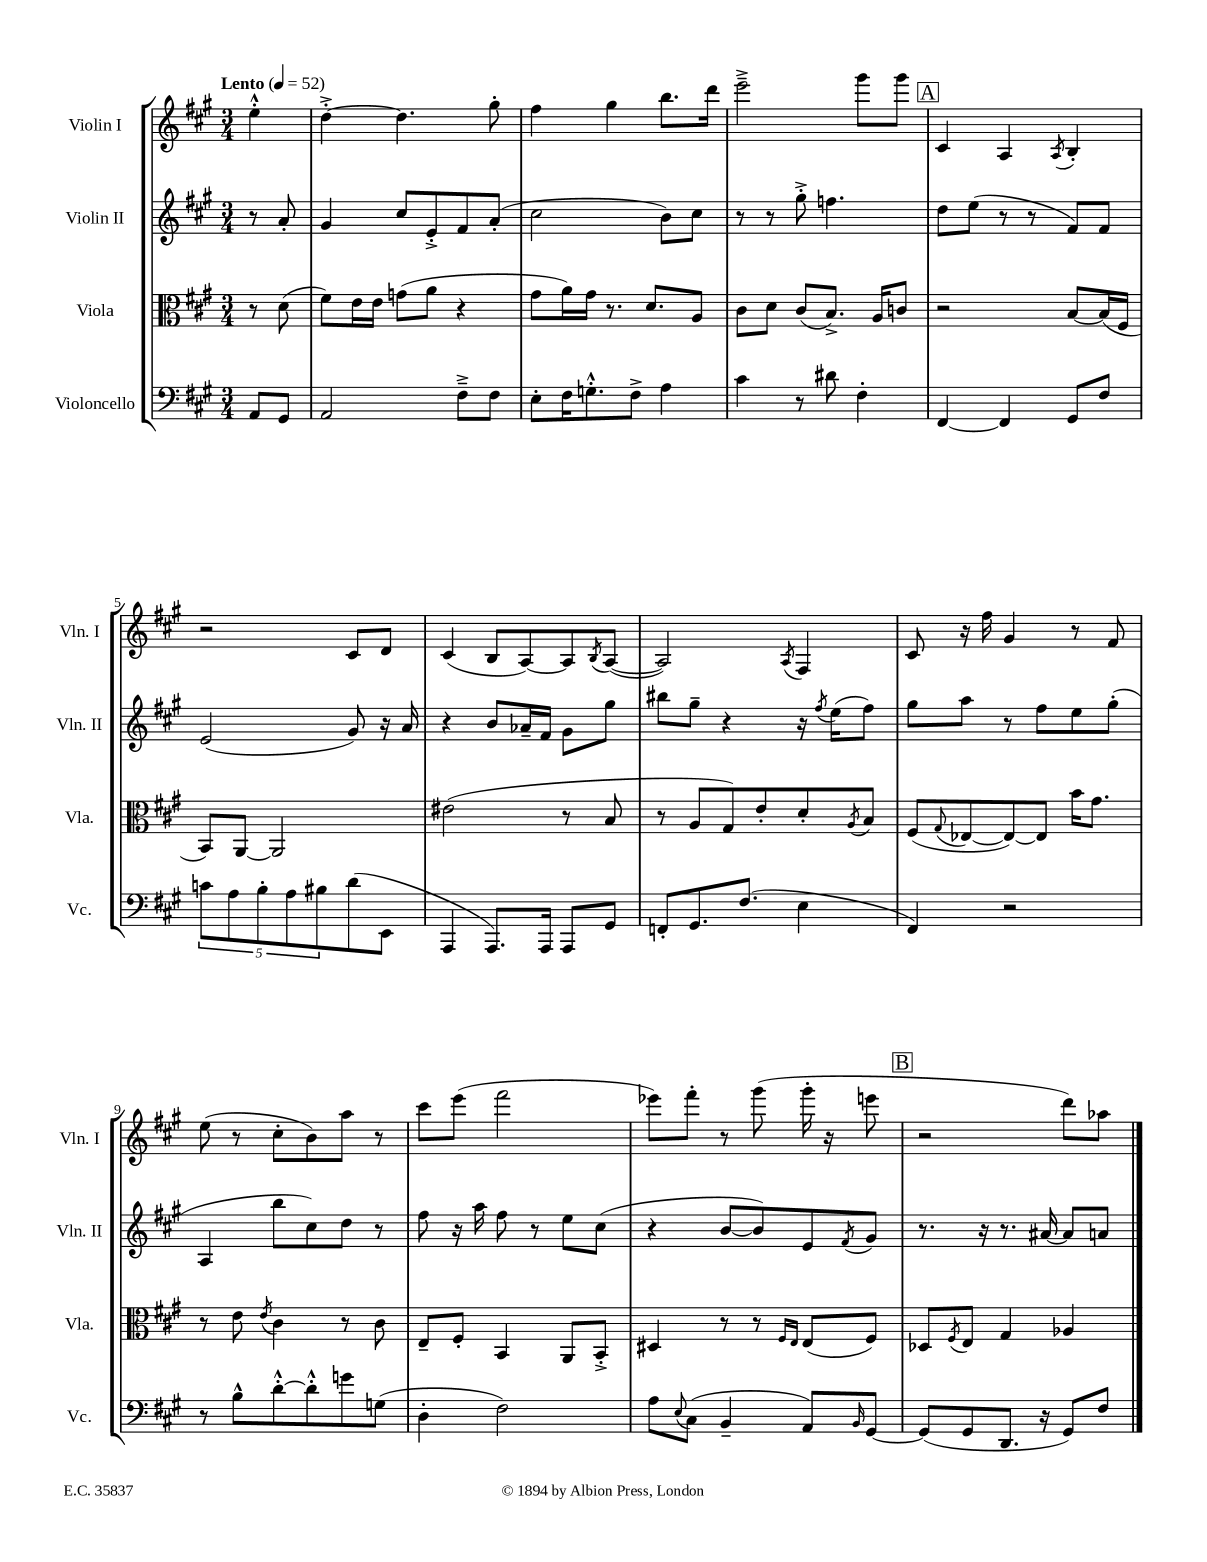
<<
\new StaffGroup <<
\new Staff = "s0" \with { instrumentName = "Violin I" shortInstrumentName = "Vln. I" } {
    \clef treble \key a \major \numericTimeSignature \time 3/4 \partial 4 \tempo "Lento" 4 = 52
    e''4-.-^ |
    d''4~-.-> d''4. gis''8-. |
    fis''4 gis''4 b''8. d'''16 |
    e'''2---> gis'''8 gis'''8 |
    \mark \markup { \box "A" } cis'4 a4 \acciaccatura { a8 } b4-. |
    r2 cis'8 d'8 |
    cis'4( b8 a8~) a8 \acciaccatura { b8 } a8~( |
    a2) \acciaccatura { a8 } fis4 |
    cis'8 r16 fis''16 gis'4 r8 fis'8 |
    e''8( r8 cis''8-. b'8) a''8 r8 |
    cis'''8 e'''8( fis'''2 |
    ees'''8) fis'''8-. r8 gis'''8( gis'''16-. r16 e'''8 |
    \mark \markup { \box "B" } r2 d'''8) aes''8 \bar "|." |
}
\new Staff = "s1" \with { instrumentName = "Violin II" shortInstrumentName = "Vln. II" } {
    \clef treble \key a \major \numericTimeSignature \time 3/4 \partial 4
    r8 a'8-. |
    gis'4 cis''8 e'8-.-> fis'8 a'8-.( |
    cis''2 b'8) cis''8 |
    r8 r8 gis''8-.-> f''4. |
    \mark \markup { \box "A" } d''8 e''8( r8 r8 fis'8) fis'8 |
    e'2( gis'8) r16 a'16 |
    r4 b'8 aes'16-- fis'16 gis'8 gis''8 |
    bis''8 gis''8-- r4 r16 \acciaccatura { fis''8 } e''16( fis''8) |
    gis''8 a''8 r8 fis''8 e''8 gis''8-.( |
    a4 b''8 cis''8) d''8 r8 |
    fis''8 r16 a''16 fis''8 r8 e''8 cis''8( |
    r4 b'8~ b'8) e'8 \acciaccatura { fis'8 } gis'8 |
    \mark \markup { \box "B" } r8. r16 r8. ais'16~ ais'8 a'8 \bar "|." |
}
\new Staff = "s2" \with { instrumentName = "Viola" shortInstrumentName = "Vla." } {
    \clef alto \key a \major \numericTimeSignature \time 3/4 \partial 4
    r8 d'8( |
    fis'8) e'16 e'16 g'8( a'8 r4 |
    gis'8 a'16) gis'16 r8. d'8. a8 |
    cis'8 d'8 cis'8( b8.->) a16 c'8 |
    \mark \markup { \box "A" } r2 b8~ b16( fis16 |
    b,8) a,8~ a,2 |
    eis'2( r8 b8 |
    r8 a8 gis8) e'8-. d'8-. \acciaccatura { a8 } b8 |
    fis8( \appoggiatura { gis8 } ees8~ ees8~) ees8 b'16 gis'8. |
    r8 e'8 \acciaccatura { e'8 } cis'4 r8 cis'8 |
    e8-- fis8-. b,4 a,8 b,8-.-> |
    dis4 r8 r8 \grace { fis16 e16 } e8( fis8) |
    \mark \markup { \box "B" } des8 \acciaccatura { fis8 } e8 gis4 aes4 \bar "|." |
}
\new Staff = "s3" \with { instrumentName = "Violoncello" shortInstrumentName = "Vc." } {
    \clef bass \key a \major \numericTimeSignature \time 3/4 \partial 4
    a,8 gis,8 |
    a,2 fis8---> fis8 |
    e8-. fis16 g8.-.-^ fis8-> a4 |
    cis'4 r8 dis'8 fis4-. |
    \mark \markup { \box "A" } fis,4~ fis,4 gis,8 fis8 |
    \tuplet 5/4 { c'8 a8 b8-. a8 bis8 } d'8( e,8 |
    a,,4 a,,8.) a,,16 a,,8 gis,8 |
    f,8-. gis,8. fis8.( e4 |
    fis,4) r2 |
    r8 b8-^ d'8~-.-^ d'8-.-^ g'8 g8( |
    d4-. fis2) |
    a8 \appoggiatura { e8 } cis8( b,4-- a,8) \grace { b,16 } gis,8~ |
    \mark \markup { \box "B" } gis,8( gis,8 d,8. r16 gis,8) fis8 \bar "|." |
}
>>
>>
